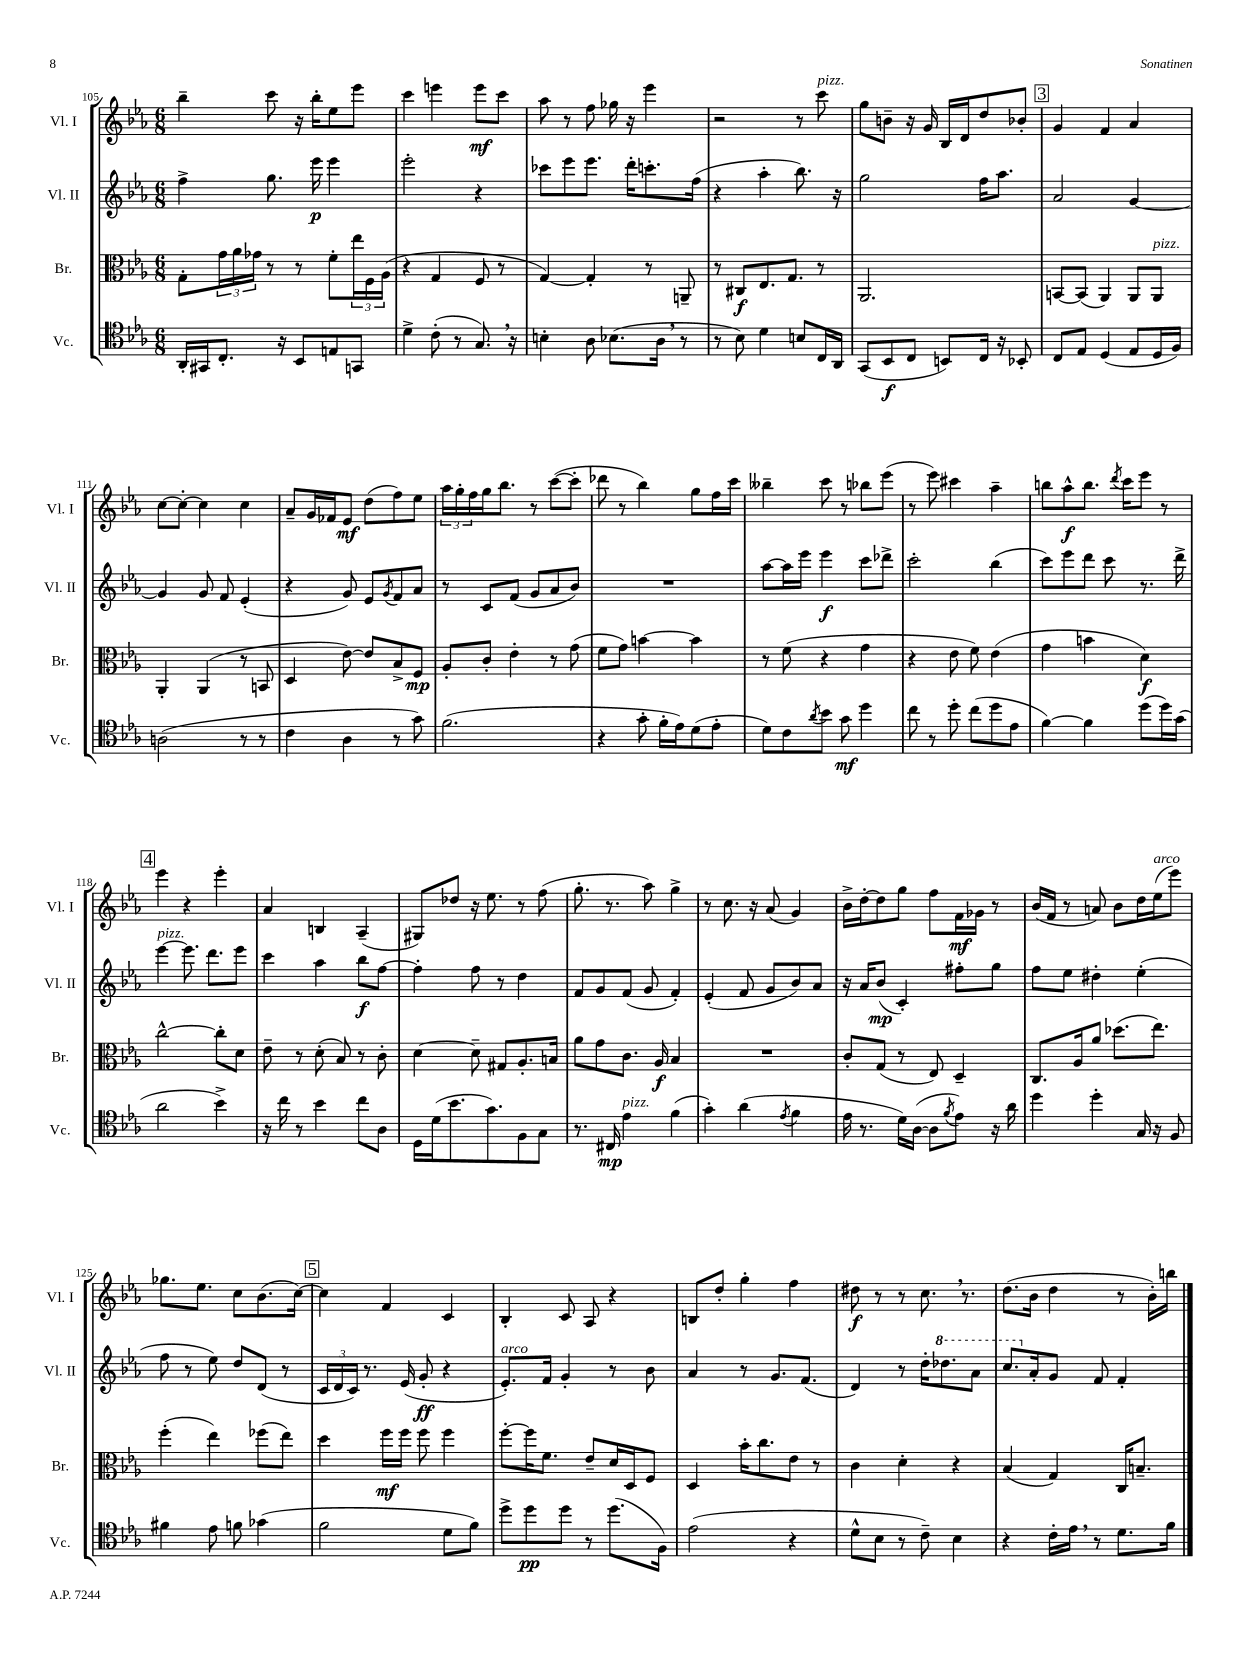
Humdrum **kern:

**kern	**dynam	**kern	**dynam	**kern	**dynam	**kern	**dynam
*part4	*part4	*part3	*part3	*part2	*part2	*part1	*part1
*staff4	*staff4	*staff3	*staff3	*staff2	*staff2	*staff1	*staff1
*I"Vc.	*	*I"Br.	*	*I"Vl. II	*	*I"Vl. I	*
*I'Vc.	*	*I'Br.	*	*I'Vl. II	*	*I'Vl. I	*
*clefC4	*	*clefC3	*	*clefG2	*	*clefG2	*
*k[b-e-a-]	*	*k[b-e-a-]	*	*k[b-e-a-]	*	*k[b-e-a-]	*
*M6/8	*	*M6/8	*	*M6/8	*	*M6/8	*
=105	=105	=105	=105	=105	=105	=105	=105
16AA-'/LL	.	8G'\L	.	4ff^\	.	4bb-~\	.
16GG#X/J	.	.	.	.	.	.	.
8.C'/J	.	24g\L	.	.	.	.	.
.	.	24a-\	.	.	.	.	.
.	.	24g-X\JJ	.	.	.	.	.
.	.	8r	.	8.gg\	.	8ccc\	.
16r	.	.	.	.	.	.	.
8BB-/L	.	8r	.	.	.	16r	.
.	.	.	.	16eee-\	p	16bb-'\KL	.
8En/	.	8f'\L	.	4eee-\	.	8ee-\	.
8GGn/J	.	24ee-\L	.	.	.	8eee-\J	.
.	.	24F\	.	.	.	.	.
.	.	(24A-\JJ	.	.	.	.	.
=106	=106	=106	=106	=106	=106	=106	=106
4d^\	.	4r	.	2eee-'\	.	4ccc\	.
(8c'\	.	4G/	.	.	.	4eeen\	.
8r	.	.	.	.	.	.	.
8.G,/)	.	8F/	.	4r	.	8eee\L	mf
.	.	8r	.	.	.	8ccc\J	.
16r	.	.	.	.	.	.	.
=107	=107	=107	=107	=107	=107	=107	=107
4Bn'\	.	[4G/)	.	8ccc-X\L	.	8aa-\	.
.	.	.	.	8eee-\	.	8r	.
8A-\	.	4G'/]	.	8.eee-\J	.	8ff\	.
(8.B-X\L	.	.	.	.	.	16gg-X\	.
.	.	.	.	16ddd'\KL	.	16r	.
.	.	8r	.	8.cccn'\	.	4eee-\	.
16A-,\Jk	.	.	.	.	.	.	.
8r	.	8AAn~/	.	.	.	.	.
.	.	.	.	(16ff\Jk	.	.	.
=108	=108	=108	=108	=108	=108	=108	=108
8r	.	8r	.	4r	.	2r	.
8B-\)	.	8C#X/L	f	.	.	.	.
4d\	.	8.E-/	.	4aa-'\	.	.	.
.	.	8.G/J	.	.	.	.	.
8Bn/L	.	.	.	8.bb-\)	.	8r	.
!	!	!	!	!	!	!LO:TX:a:i:t=pizz.	!
16C/L	.	8r	.	.	.	8ccc\	.
16AA-/JJ	.	.	.	16r	.	.	.
=109	=109	=109	=109	=109	=109	=109	=109
(8GG/L	.	2.AA-/	.	2gg\	.	8gg\L	.
8BB-/	f	.	.	.	.	8bn~\J	.
8C/J	.	.	.	.	.	16r	.
.	.	.	.	.	.	16g/	.
8BBn/L)	.	.	.	.	.	16B-/LL	.
.	.	.	.	.	.	16d/J	.
16C/Jk	.	.	.	16ff\KL	.	8dd/	.
16r	.	.	.	8.aa-\J	.	.	.
8BB-X'/	.	.	.	.	.	8b-X'/J	.
!!LO:REH:place=s1:t=3
=110	=110	=110	=110	=110	=110	=110	=110
8C/L	.	[8BBn/L	.	2a-/	.	4g/	.
8E-/J	.	(8BB/J]	.	.	.	.	.
(4D/	.	4AA-/)	.	.	.	4f/	.
8E-/L	.	8AA-/L	.	[4g/	.	4a-/	.
!	!	!LO:TX:a:i:t=pizz.	!	!	!	!	!
16D/L	.	8AA-/J	.	.	.	.	.
16F/JJ)	.	.	.	.	.	.	.
!!LO:LB:g=z
=111	=111	=111	=111	=111	=111	=111	=111
(2An\	.	4AA-'/	.	4g/]	.	[8cc\L	.
.	.	.	.	.	.	8cc'\J_	.
.	.	(4AA-/	.	8g/	.	4cc\]	.
.	.	.	.	8f/	.	.	.
8r	.	8r	.	(4e-'/	.	4cc\	.
8r	.	8BBn/	.	.	.	.	.
=112	=112	=112	=112	=112	=112	=112	=112
4c\	.	4D/	.	4r	.	8a-~/L	.
.	.	.	.	.	.	16g/L	.
.	.	.	.	.	.	16f-X/J	.
4A-\	.	[8e-\)	.	8g/)	.	8e-/J	mf
.	.	8e-/L]	.	8e-/L	.	(8dd\L	.
.	.	.	.	8qg/	.	.	.
8r	.	8B-^/	.	8f/	.	8ff\)	.
8g\)	.	8F/J	mp	8a-/J	.	8ee-\J	.
=113	=113	=113	=113	=113	=113	=113	=113
(2.f\	.	8A-'/L	.	8r	.	24aa-\LL	.
.	.	.	.	.	.	24gg'\	.
.	.	.	.	.	.	24ff\	.
.	.	8c'/J	.	8c/L	.	16gg\J	.
.	.	.	.	.	.	8.bb-\J	.
.	.	4e-'\	.	(8f/J	.	.	.
.	.	.	.	8g/L	.	8r	.
.	.	8r	.	8a-/	.	([8ccc\L	.
.	.	(8g\	.	8b-/J)	.	8ccc'\J]	.
=114	=114	=114	=114	=114	=114	=114	=114
4r	.	8f\L	.	2.r	.	8ddd-X\	.
.	.	8g\J)	.	.	.	8r	.
8g'\	.	[4bn\	.	.	.	4bb-\)	.
16f'\LL	.	.	.	.	.	.	.
16e-\J)	.	.	.	.	.	.	.
(8d\	.	4b\]	.	.	.	8gg\L	.
8e-'\J	.	.	.	.	.	16ff\L	.
.	.	.	.	.	.	16ccc\JJ	.
=115	=115	=115	=115	=115	=115	=115	=115
8d\L)	.	8r	.	[8aa-\L	.	4bb--X~\	.
8c\	.	(8f\	.	16aa-\L]	.	.	.
.	.	.	.	16eee-\JJ	.	.	.
8qa-/	.	.	.	.	.	.	.
8b-\J	.	4r	.	4eee-\	f	8ccc\	.
8g\	mf	.	.	.	.	8r	.
4dd\	.	4g\	.	8ccc\L	.	8bb-X\L	.
.	.	.	.	8ddd-X^\J	.	(8eee-\J	.
=116	=116	=116	=116	=116	=116	=116	=116
8cc\	.	4r	.	2ccc'\	.	8r	.
8r	.	.	.	.	.	8eee-\)	.
8dd'\	.	8e-\	.	.	.	4ccc#X\	.
(8cc\L	.	8f\)	.	.	.	.	.
8dd\	.	(4e-\	.	(4bb-\	.	4aa-~\	.
8e-\J	.	.	.	.	.	.	.
=117	=117	=117	=117	=117	=117	=117	=117
[4f\)	.	4g\	.	8ccc\L)	.	8bbn\L	.
.	.	.	.	8eee-\	.	8aa-^^\	f
4f\]	.	4bn\	.	8ddd\J	.	8.bb\J	.
.	.	.	.	8ccc\	.	.	.
.	.	.	.	.	.	8qddd/	.
.	.	.	.	.	.	16ccc\KL	.
(8dd\L	.	4d\)	f	8.r	.	8eee-\J	.
16dd\L)	.	.	.	.	.	8r	.
(16g\JJ	.	.	.	16ddd^\	.	.	.
!!LO:LB:g=z
!!LO:REH:place=s1:t=4
=118	=118	=118	=118	=118	=118	=118	=118
!	!	!	!	!LO:TX:a:i:t=pizz.	!	!	!
2a-\	.	[2cc^^\	.	[4eee-\	.	4eee-\	.
.	.	.	.	8.eee-\]	.	4r	.
.	.	.	.	8.ddd\L	.	.	.
4b-^\)	.	8cc'\L]	.	.	.	4eee-'\	.
.	.	8d\J	.	8eee-\J	.	.	.
=119	=119	=119	=119	=119	=119	=119	=119
16r	.	8e-~\	.	4ccc\	.	4a-/	.
16cc\	.	.	.	.	.	.	.
8r	.	8r	.	.	.	.	.
4b-\	.	(8d'\	.	4aa-\	.	4Bn/	.
.	.	8B-/)	.	.	.	.	.
8cc\L	.	8r	.	8bb-\L	f	(4A-~/	.
8A-\J	.	8c'\	.	[8ff\J	.	.	.
=120	=120	=120	=120	=120	=120	=120	=120
16D\LL	.	[4d\	.	4ff'\]	.	8G#X/L)	.
(16d\J	.	.	.	.	.	.	.
8.b-\	.	.	.	.	.	8dd-X/J	.
.	.	8d~\]	.	8ff\	.	16r	.
8.g\)	.	.	.	.	.	8.ee-\	.
.	.	8G#X/L	.	8r	.	.	.
8F\	.	8.A-'/	.	4dd\	.	8r	.
8G\J	.	.	.	.	.	(8ff\	.
.	.	16Bn/Jk	.	.	.	.	.
=121	=121	=121	=121	=121	=121	=121	=121
8.r	.	8a-\L	.	8f/L	.	8.gg'\	.
.	.	8g\	.	8g/	.	.	.
16C#X/	mp	.	.	.	.	8.r	.
!LO:TX:a:i:t=pizz.	!	!	!	!	!	!	!
4e-\	.	8.c\J	.	(8f/J	.	.	.
.	.	.	.	8g/	.	8aa-\)	.
.	.	16A-/	f	.	.	.	.
(4f\	.	4B-/	.	4f'/)	.	4gg^\	.
=122	=122	=122	=122	=122	=122	=122	=122
4g'\)	.	2.r	.	(4e-'/	.	8r	.
.	.	.	.	.	.	8.cc\	.
(4a-\	.	.	.	8f/	.	.	.
.	.	.	.	.	.	16r	.
.	.	.	.	8g/L	.	(8a-/	.
8qe-/	.	.	.	.	.	.	.
4f\	.	.	.	8b-/)	.	4g/)	.
.	.	.	.	8a-/J	.	.	.
=123	=123	=123	=123	=123	=123	=123	=123
16e-\	.	8c'/L	.	16r	.	16b-^\LL	.
8.r	.	.	.	16a-/KL	.	[16dd'\J	.
.	.	(8G/J	.	(8b-/J	mp	8dd\]	.
16d\LL)	.	8r	.	4c'/)	.	8gg\J	.
([16A-\JJ	.	.	.	.	.	.	.
8A-\L]	.	8E-/)	.	.	.	8ff\L	.
8qf/	.	.	.	.	.	.	.
8e-\J)	.	4D~/	.	8ff#X'\L	.	16f\L	mf
.	.	.	.	.	.	16g-X\JJ	.
16r	.	.	.	8gg\J	.	8r	.
16a-\	.	.	.	.	.	.	.
=124	=124	=124	=124	=124	=124	=124	=124
4dd\	.	8.C/L	.	8ff\L	.	(16b-/LL	.
.	.	.	.	.	.	16f/JJ	.
.	.	.	.	8ee-\J	.	8r	.
.	.	16A-/k	.	.	.	.	.
4dd'\	.	8a-/J	.	4dd#X'\	.	8an/)	.
.	.	(8.dd-X\L	.	.	.	8b-\L	.
16G/	.	.	.	(4ee-'\	.	16dd\L	.
!	!	!	!	!	!	!LO:TX:a:i:t=arco	!
16r	.	8.ee-\J)	.	.	.	(16ee-\J	.
8F/	.	.	.	.	.	8eee-\J)	.
!!LO:LB:g=z
=125	=125	=125	=125	=125	=125	=125	=125
4f#X\	.	(4ff'\	.	8ff\	.	8.gg-X\L	.
.	.	.	.	8r	.	.	.
.	.	.	.	.	.	8.ee-\J	.
8e-\	.	4ee-\)	.	8ee-\)	.	.	.
8fn\	.	.	.	8dd/L	.	8cc\L	.
(4g-X\	.	(8ff-X\L	.	(8d/J	.	(8.b-\	.
.	.	8ee-\J)	.	8r	.	.	.
.	.	.	.	.	.	[16cc\Jk)	.
!!LO:REH:place=s1:t=5
=126	=126	=126	=126	=126	=126	=126	=126
2f\	.	4dd\	.	24c/LL	.	4cc\]	.
.	.	.	.	24d/	.	.	.
.	.	.	.	24c/JJ)	.	.	.
.	.	.	.	8.r	.	.	.
.	.	16ff\LL	mf	.	.	4f/	.
.	.	16ff\JJ	.	(16e-/	.	.	.
.	.	8ff\	.	8g'/	ff	.	.
8d\L	.	4ff\	.	4r	.	4c/	.
8f\J)	.	.	.	.	.	.	.
=127	=127	=127	=127	=127	=127	=127	=127
!	!	!	!	!LO:TX:a:i:t=arco	!	!	!
8dd^\L	.	[8ff'\L	.	8.e-'/L)	.	4B-'/	.
8dd\	pp	16ff\K]	.	.	.	.	.
.	.	8.f\J	.	16f/Jk	.	.	.
8dd\J	.	.	.	4g'/	.	8c/	.
8r	.	8e-~/L	.	.	.	8A-/	.
(8.dd\L	.	16d/L	.	8r	.	4r	.
.	.	16D/J	.	.	.	.	.
.	.	8F/J	.	8b-\	.	.	.
16F\Jk)	.	.	.	.	.	.	.
=128	=128	=128	=128	=128	=128	=128	=128
(2e-\	.	4D/	.	4a-/	.	8Bn/L	.
.	.	.	.	.	.	8dd'/J	.
.	.	16b-'\KL	.	8r	.	4gg'\	.
.	.	8.cc\	.	.	.	.	.
.	.	.	.	8.g/L	.	.	.
4r	.	8e-\J	.	.	.	4ff\	.
.	.	.	.	(8.f/J	.	.	.
.	.	8r	.	.	.	.	.
=129	=129	=129	=129	=129	=129	=129	=129
8d^^\L	.	4c\	.	4d/)	.	8dd#X\	f
8B-\J	.	.	.	.	.	8r	.
8r	.	4d'\	.	8r	.	8r	.
8c~\)	.	.	.	16dd'\KL	.	8.cc,\	.
*	*	*	*	*8va	*	*	*
.	.	.	.	8.ddd-X\	.	.	.
4B-\	.	4r	.	.	.	.	.
.	.	.	.	.	.	8.r	.
.	.	.	.	8aa-\J	.	.	.
=130	=130	=130	=130	=130	=130	=130	=130
4r	.	(4B-/	.	8.ccc/L	.	(8.dd\L	.
*	*	*	*	*X8va	*	*	*
.	.	.	.	16a-'/k	.	16b-\Jk	.
16c'\LL	.	4G/)	.	8g/J	.	4dd\	.
16e-,\JJ	.	.	.	.	.	.	.
8r	.	.	.	8f/	.	.	.
8.d\L	.	16C/KL	.	4f'/	.	8r	.
.	.	8.Bn~/J	.	.	.	.	.
.	.	.	.	.	.	16b-'\LL)	.
16f\Jk	.	.	.	.	.	16bbn\JJ	.
==	==	==	==	==	==	==	==
*-	*-	*-	*-	*-	*-	*-	*-
